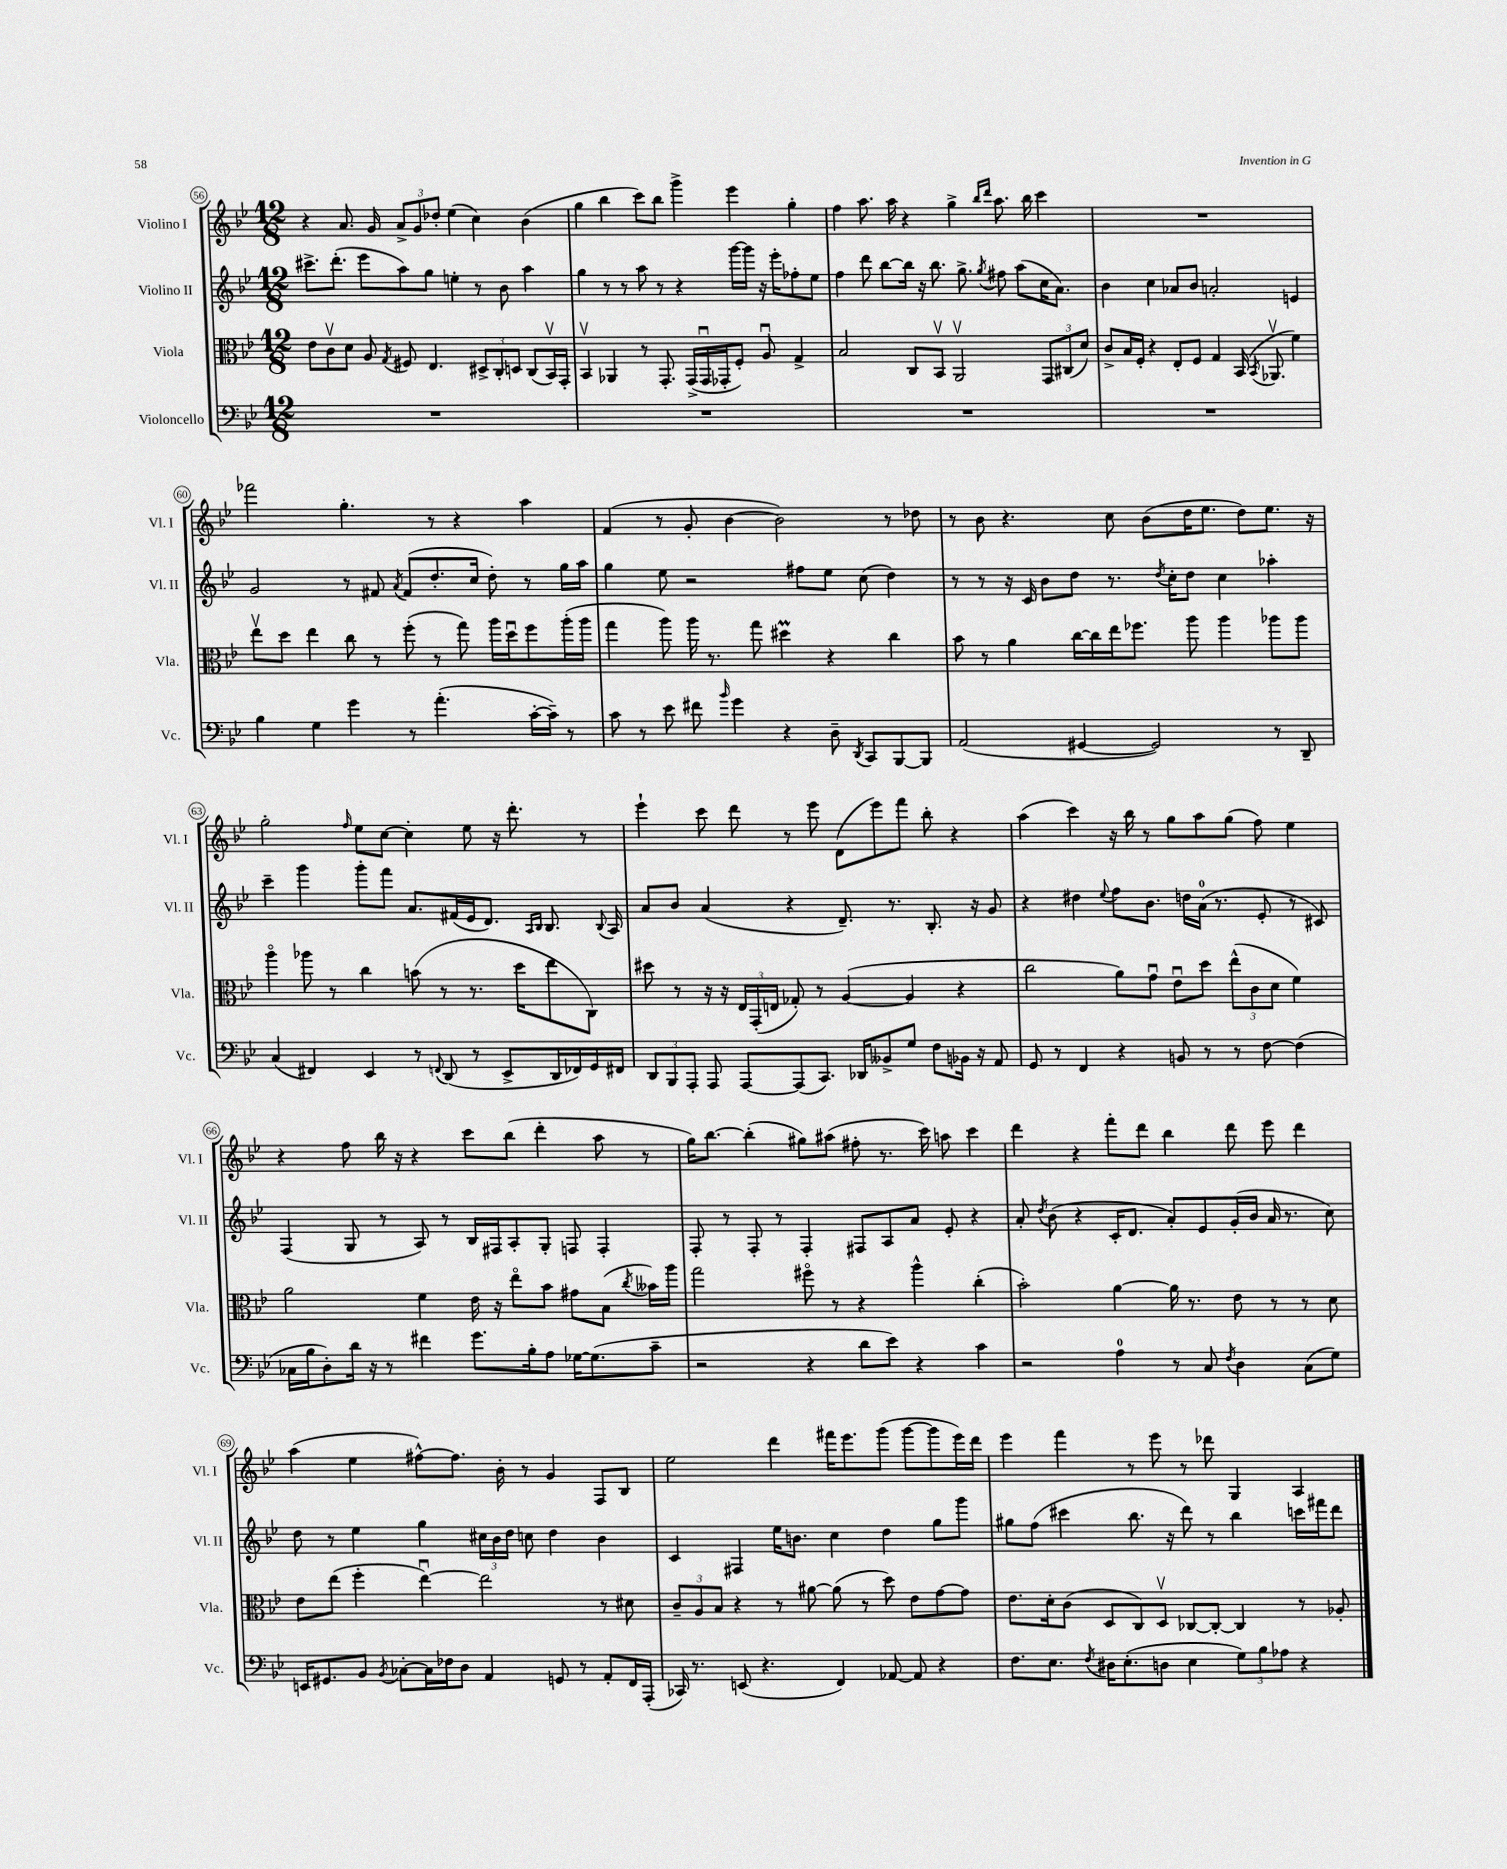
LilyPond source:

<<
\new StaffGroup <<
\new Staff = "s0" \with { instrumentName = "Violino I" shortInstrumentName = "Vl. I" } {
    \clef treble \key bes \major \numericTimeSignature \time 12/8
    \autoBeamOff r4 a'8. g'16 \tuplet 3/2 { a'8[-> g'8 des''8]-. } ees''4( c''4) bes'4( |
    g''4 bes''4 c'''8[) bes''8] g'''4-> ees'''4 g''4-. |
    f''4 a''8. a''16 r4 g''4-> \grace { bes''16[ d'''16] } a''8. bes''16 c'''4 |
    R1. |
    fes'''2 g''4.-. r8 r4 a''4 |
    f'4( r8 g'8-. bes'4~ bes'2) r8 des''8 |
    r8 bes'8 r4. c''8 bes'8[( d''16 ees''8.] d''8[) ees''8.] r16 |
    g''2-. \grace { f''16 } ees''8[ c''8]~ c''4-. ees''8 r16 d'''8.-. r8 |
    ees'''4-! c'''8 d'''8 r8 ees'''8 d'8[( ees'''8) f'''8] bes''8-. r4 |
    a''4( c'''4) r16 bes''16 r8 g''8[ a''8 g''8]( f''8) ees''4 |
    r4 f''8 bes''16 r16 r4 c'''8[ bes''8]( d'''4-. a''8 r8 |
    g''16[) bes''8.]~ bes''4-.( gis''8[) ais''8]( fis''8-. r8. c'''16) a''8 c'''4 |
    d'''4 r4 f'''8[-. d'''8] bes''4 d'''8 ees'''8 d'''4 |
    a''4( ees''4 fis''8[~-^) fis''8.] bes'16-. r8 g'4 f8[ bes8] |
    ees''2 d'''4 fis'''16[ ees'''8. g'''8]( g'''8[~ g'''8 ees'''16) d'''16] |
    ees'''4 f'''4 r8 ees'''8 r8 des'''8 g4 a4 \bar "|." |
}
\new Staff = "s1" \with { instrumentName = "Violino II" shortInstrumentName = "Vl. II" } {
    \clef treble \key bes \major \numericTimeSignature \time 12/8
    \autoBeamOff cis'''8.[-> d'''8.]-.( ees'''8[ a''8) g''8] e''4-. r8 bes'8 a''4 |
    g''4 r8 r8 a''8 r8 r4 g'''16[~ g'''16] r16 ees'''16[-. fes''8-. ees''8] |
    f''4 d'''8 bes''8[~ bes''16] r16 bes''8. g''8.-> \acciaccatura { g''8 } fis''8 a''8[( c''16 a'8.]) |
    bes'4 c''4 aes'8[ bes'8] a'2-. e'4 |
    g'2 r8 fis'8 \acciaccatura { a'8 } fis'8[( d''8.-. c''16] d''8-.) r8 g''16[ a''16] |
    g''4 ees''8 r2 fis''8[ ees''8] c''8( d''4) |
    r8 r8 r16 c'16 bes'8[ d''8] r8. \acciaccatura { d''8 } c''16[-. d''8] c''4 aes''4-. |
    c'''4-- g'''4 g'''8[-. f'''8] a'8.[ fis'16( ees'16 d'8.]) \grace { a16[ bes16] } bes8. \appoggiatura { bes8 } a16 |
    a'8[ bes'8] a'4( r4 d'8.--) r8. bes8.-. r16 g'8 |
    r4 dis''4 \appoggiatura { ees''8 } f''8[ bes'8.] d''16[ a'16]-0( r8. ees'8-. r8 cis'8) |
    f4( g8 r8 a8) r8 bes16[ fis16 a8-. g8]-. f8 f4-. |
    f8-. r8 f8-. r8 f4-. fis8[ a8 a'8] ees'8-. r4 |
    a'8-. \acciaccatura { d''8 } bes'8( r4 c'16[-. d'8.] a'8[-.) ees'8 g'16-.( bes'16] a'16 r8. c''8) |
    d''8 r8 ees''4 g''4 \tuplet 3/2 { cis''16[ bes'16 d''16] } c''8 d''4 bes'4 |
    c'4 fis4 ees''16[ b'8.] c''4 d''4 g''8[ g'''8] |
    gis''8[ f''8]( cis'''4 bes''8. r16 d'''8) r8 bes''4 c'''16[ fis'''16 d'''8] \bar "|." |
}
\new Staff = "s2" \with { instrumentName = "Viola" shortInstrumentName = "Vla." } {
    \clef alto \key bes \major \numericTimeSignature \time 12/8
    \autoBeamOff ees'8[ c'8\upbow d'8] a8 \acciaccatura { g8 } fis8 ees4. \tuplet 3/2 { dis8[-> c8-. d8] } c8[( bes,16\upbow) g,16]-. |
    bes,4\upbow aes,4 r8 g,8.-. g,16[->( g,16\downbow ges,16-. f8]-.) a8\downbow g4-> |
    bes2 c8[ bes,8]\upbow a,2\upbow \tuplet 3/2 { g,8[ cis8( d'8]) } |
    c'8[-> bes16 f16]-. r4 ees8[-. f8] g4 bes,16( \acciaccatura { bes,8 } aes,8.\upbow f'4) |
    ees''8[\upbow d''8] ees''4 c''8 r8 f''8-.( r8 g''8) a''16[ d''16\downbow f''8 a''16-.( a''16] |
    g''4 a''8) a''16 r8. g''8 dis''4\prall r4 c''4 |
    bes'8 r8 a'4 c''16[~ c''16 ees''16 fes''8.] a''8 a''4 aes''8[ aes''8] |
    a''4\flageolet aes''8 r8 c''4 b'8( r8 r8. d''16[ ees''8 c8]) |
    dis''8 r8 r16 r16 \tuplet 3/2 { ees16[ g,16-.( e16] } ges8-.) r8 a4~( a4 r4 |
    c''2 a'8[) g'8]\downbow ees'8[\downbow d''8] \tuplet 3/2 { ees''8[-^( c'8 d'8] } f'4) |
    a'2 f'4 ees'16 r16 ees''8[\flageolet bes'8] gis'8[ bes8]( \acciaccatura { c''8 } beses'16[) a''16] |
    g''2 fis''8\flageolet r8 r4 a''4-^ c''4-.( |
    bes'2-.) a'4~ a'16 r8. ees'8 r8 r8 d'8 |
    ees'8[ ees''8]( f''4-. ees''4~\downbow) ees''2 r8 dis'8 |
    \tuplet 3/2 { c'8[-- a8 bes8] } r4 r8 ais'8~ ais'8( r8 d''8) ees'8[ g'8~ g'8] |
    ees'8.[ d'16-. c'8]( d8[ c8) d8]\upbow ces8[~ ces8]~-. ces4 r8 aes8-. \bar "|." |
}
\new Staff = "s3" \with { instrumentName = "Violoncello" shortInstrumentName = "Vc." } {
    \clef bass \key bes \major \numericTimeSignature \time 12/8
    \autoBeamOff R1. |
    R1. |
    R1. |
    R1. |
    bes4 g4 g'4 r8 a'4.-.( c'16[~-. c'16]--) r8 |
    c'8 r8 ees'8 fis'8 \grace { bes'16 } g'4 r4 d8-- \acciaccatura { d,8 } c,8[ bes,,8~ bes,,8] |
    a,2( gis,4~ gis,2) r8 d,8-- |
    c4( fis,4) ees,4 r8 \appoggiatura { f,8 } d,8( r8 ees,8[-> d,16 fes,16) g,16 fis,16] |
    \tuplet 3/2 { d,8[ bes,,8 a,,8]-. } a,,8 a,,8[~ a,,8( c,8.]) des,16[ beses,8-> g8] f8[ bes,16] r16 a,8 |
    g,8 r8 f,4 r4 b,8 r8 r8 f8~ f4( |
    ces16[ bes16 d8-.) d'16] r16 r8 fis'4 g'8.[ bes16-. a8] ges16[~ ges8.( c'8]-- |
    r2 r4 d'8[ ees'8]) r4 c'4 |
    r2 a4-0 r8 c8 \acciaccatura { f8 } d4 c8[( g8]) |
    e,16[ gis,8. bes,8] \acciaccatura { bes,8 } ces8[~-. ces16 fes16 d8] a,4 g,8 r8 a,8[-. f,16 a,,16]-.( |
    ces,16) r8. e,8( r4. f,4) aes,8~ aes,8 r4 |
    f8.[ ees8.] \acciaccatura { f8 } dis16[ ees8.-.( d8] ees4 \tuplet 3/2 { g8[) bes8 aes8] } r4 \bar "|." |
}
>>
>>
\layout { \context { \Score currentBarNumber = #56 \override BarNumber.stencil = #(make-stencil-circler 0.1 0.3 ly:text-interface::print) } }
